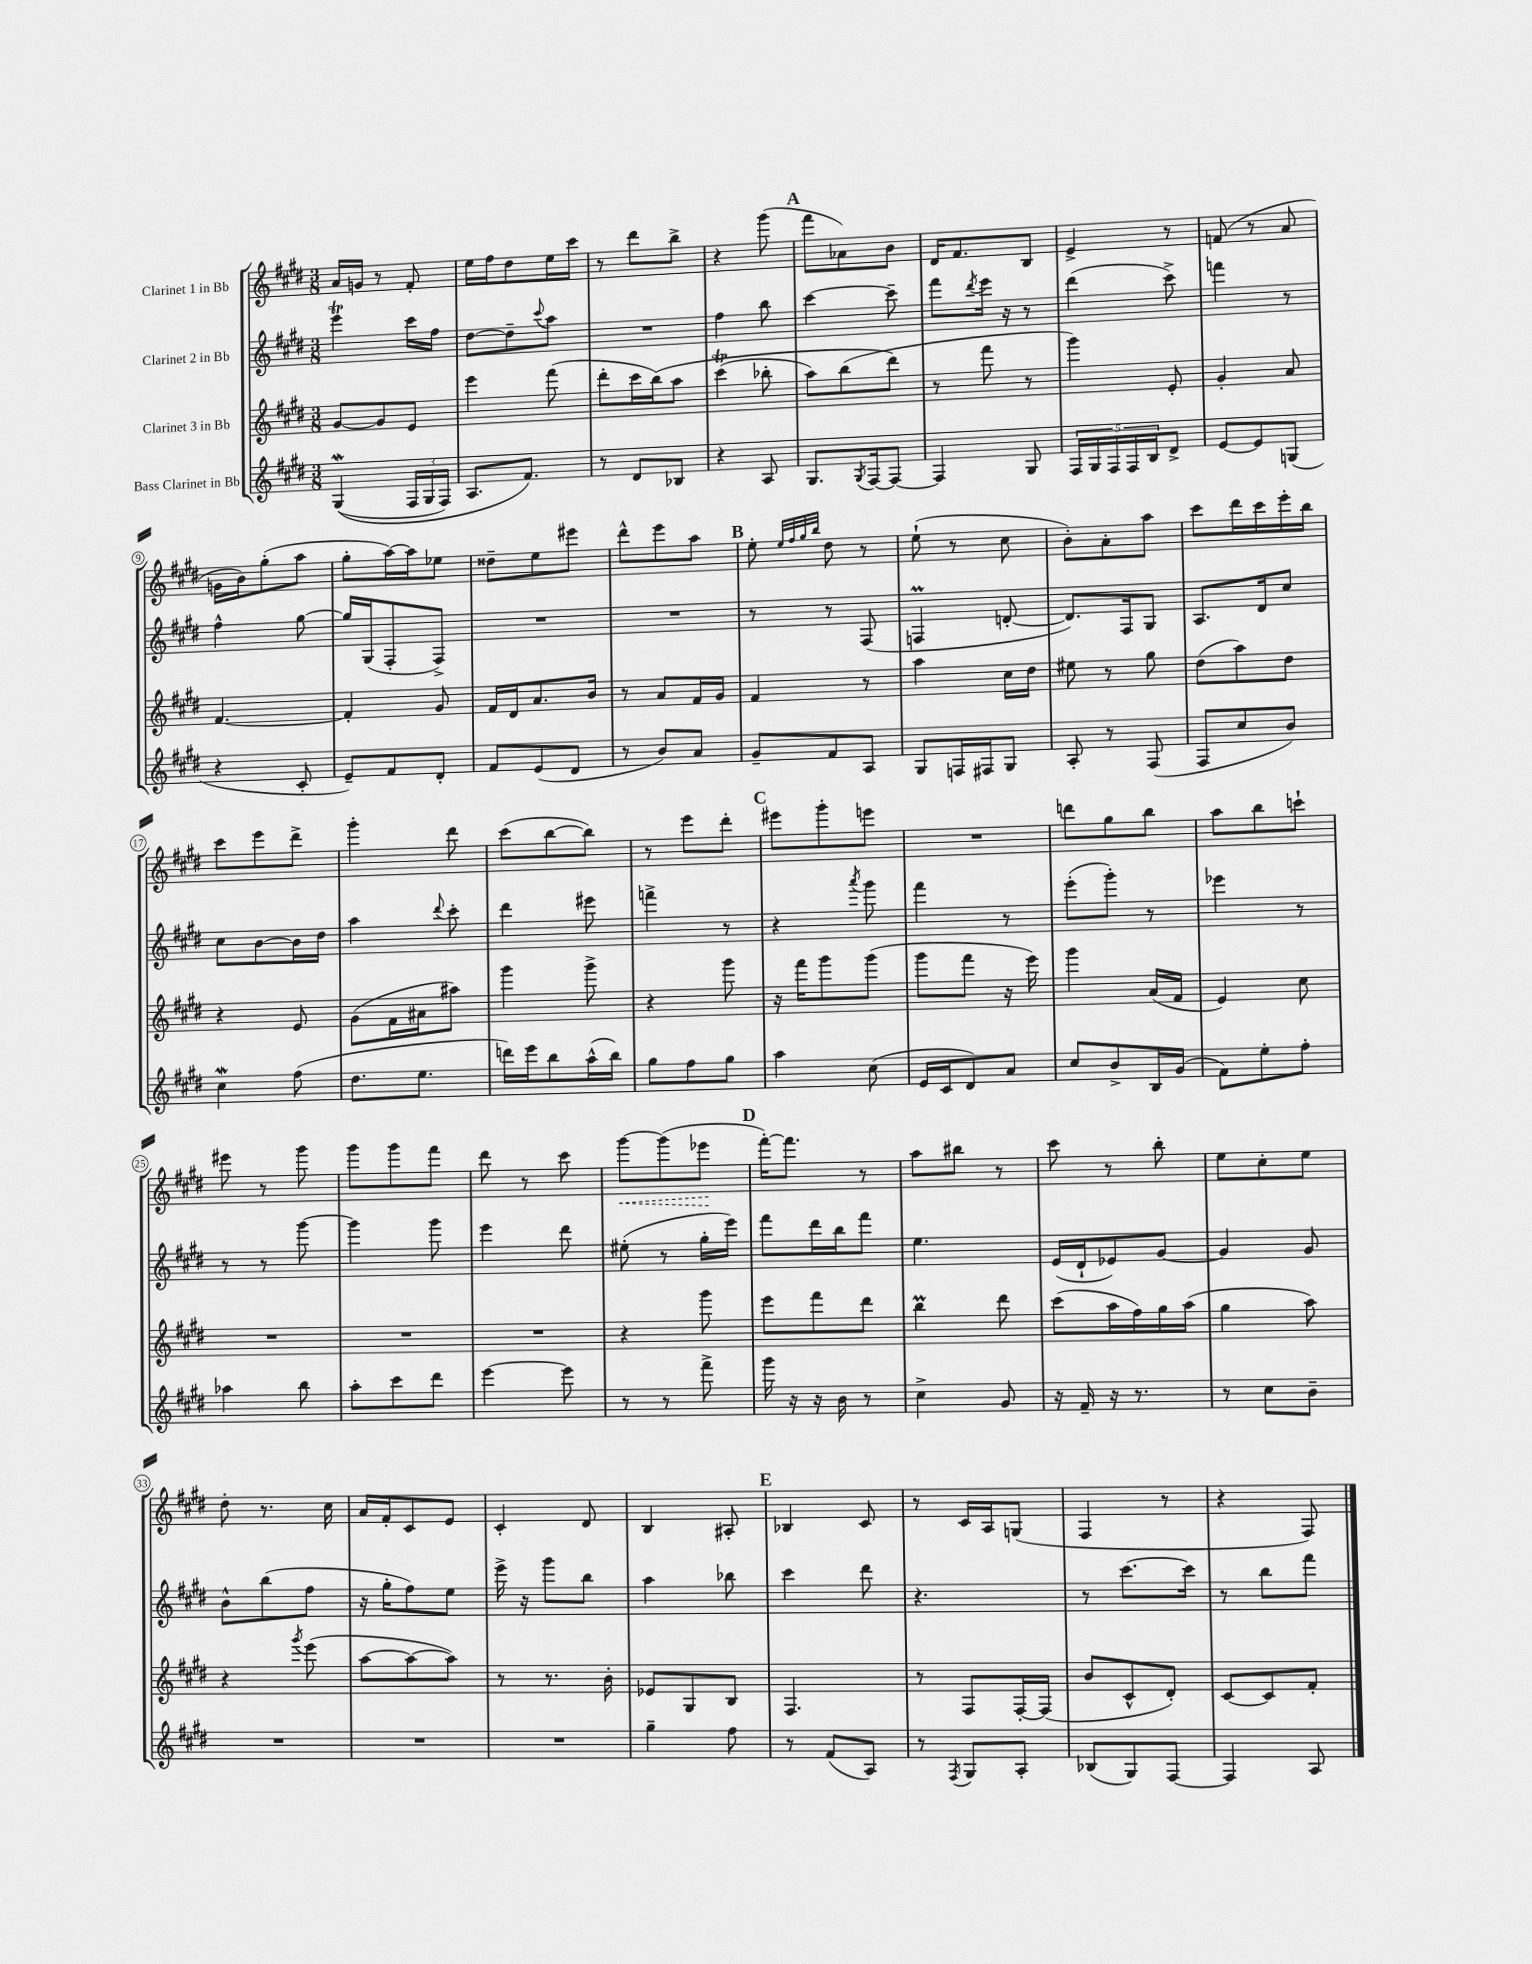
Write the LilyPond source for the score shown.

<<
\new StaffGroup <<
\new Staff = "s0" \with { instrumentName = "Clarinet 1 in Bb" } {
    \clef treble \key e \major \numericTimeSignature \time 3/8
    a'16 g'16 r8 fis'8-. |
    e''16 fis''16 dis''8 e''16 cis'''16 |
    r8 dis'''8 b''8-> |
    r4 gis'''8( |
    \mark \markup { \bold "A" } fis'''8 aes'8) b'8 |
    dis'16 fis'8. b8 |
    e'4-> r8 |
    f'8( r8 a'8 |
    g'16 b'16) gis''8-.( a''8 |
    gis''8-. a''16~) a''16 ees''8 |
    disis''8-- e''8 eis'''8 |
    dis'''8-^ e'''8 a''8 |
    \mark \markup { \bold "B" } e''8-. \grace { e''32 fis''32 gis''32 b''32 } dis''8 r8 |
    e''8-!( r8 cis''8 |
    b'8-.) a'8-. a''8 |
    cis'''8 dis'''16 cis'''16 e'''16-. b''16 |
    cis'''8 e'''8 dis'''8-> |
    gis'''4-. dis'''8 |
    cis'''8( b''8~ b''8) |
    r8 e'''8 dis'''8-. |
    \mark \markup { \bold "C" } eis'''8 gis'''8-. e'''8 |
    R4. |
    d'''8 gis''8 b''8 |
    a''8 b''8 c'''8-! |
    eis'''8 r8 gis'''8 |
    gis'''8 gis'''8 fis'''8 |
    dis'''8 r8 cis'''8 |
    \once \override Hairpin.style = #'dashed-line gis'''8~\< gis'''8( ees'''8\! |
    \mark \markup { \bold "D" } fis'''16~-.) fis'''8. r8 |
    a''8 bis''8 r8 |
    cis'''8 r8 b''8-. |
    e''8 cis''8-. e''8 |
    dis''8-. r8. cis''16 |
    a'16 fis'16-. cis'8 e'8 |
    cis'4-. dis'8 |
    b4 ais8-. |
    \mark \markup { \bold "E" } bes4 cis'8 |
    r8 cis'16 a16 g8( |
    fis4 r8 |
    r4 fis8) \bar "|." |
}
\new Staff = "s1" \with { instrumentName = "Clarinet 2 in Bb" } {
    \clef treble \key e \major \numericTimeSignature \time 3/8
    e'''4\trill cis'''16 fis''16 |
    dis''8~ dis''8-- \appoggiatura { cis'''8 } a''8 |
    R4. |
    fis''4 b''8 |
    \mark \markup { \bold "A" } cis'''4~ cis'''8-- |
    fis'''8 \acciaccatura { dis'''8 } e'''16 r16 r8 |
    dis'''4( cis'''8->) |
    f'''4 r8 |
    fis''4-^ gis''8~ |
    gis''16 gis16( fis8-. fis8->) |
    R4. |
    R4. |
    \mark \markup { \bold "B" } r8 r8 fis8( |
    f4\prall d'8~-. |
    d'8.) fis16 gis8 |
    a8. dis'16 cis''8 |
    cis''8 b'8~ b'16 dis''16 |
    a''4 \appoggiatura { dis'''8 } cis'''8-. |
    dis'''4 eis'''8 |
    f'''4-> r8 |
    \mark \markup { \bold "C" } r4 \acciaccatura { a'''8 } gis'''8 |
    fis'''4 r8 |
    e'''8-.( gis'''8-.) r8 |
    ees'''4 r8 |
    r8 r8 gis'''8~ |
    gis'''4 gis'''8 |
    e'''4 dis'''8 |
    eis''8-.( r8 gis''16-. e'''16) |
    \mark \markup { \bold "D" } fis'''8 dis'''16 b''16 fis'''8 |
    e''4. |
    e'16( dis'16-! ees'8) gis'8~ |
    gis'4 gis'8 |
    b'8-^ b''8( fis''8 |
    r16 gis''16-. fis''8) e''8 |
    e'''16-> r16 gis'''8 b''8 |
    a''4 bes''8 |
    \mark \markup { \bold "E" } cis'''4 dis'''8 |
    r4. |
    r8 cis'''8.~ cis'''16 |
    r8 b''8 fis'''8 \bar "|." |
}
\new Staff = "s2" \with { instrumentName = "Clarinet 3 in Bb" } {
    \clef treble \key e \major \numericTimeSignature \time 3/8
    gis'8~ gis'8 e'8 |
    e'''4 fis'''8( |
    dis'''8-. cis'''16 b''16)\( a''8 |
    cis'''4\trill( bes''8-. |
    \mark \markup { \bold "A" } a''8) b''8( dis'''8\) |
    r8 fis'''8 r8 |
    gis'''4) e'8-. |
    gis'4-. a'8 |
    fis'4.~ |
    fis'4-. gis'8 |
    fis'16 dis'16 a'8. b'16 |
    r8 a'8 fis'16 gis'16 |
    \mark \markup { \bold "B" } fis'4 r8 |
    a''4 cis''16 dis''16 |
    eis''8 r8 gis''8 |
    dis''8( a''8) dis''8 |
    r4 e'8 |
    gis'8( fis'16 ais'16 ais''8) |
    gis'''4 gis'''8-> |
    r4 gis'''8 |
    \mark \markup { \bold "C" } r16 fis'''16 gis'''8 gis'''8( |
    gis'''8 fis'''8 r16 e'''16) |
    gis'''4 a'16( fis'16 |
    e'4) cis''8 |
    R4. |
    R4. |
    R4. |
    r4 gis'''8 |
    \mark \markup { \bold "D" } e'''8 fis'''8 dis'''8 |
    b''4\prall dis'''8 |
    cis'''8( a''16 fis''16) gis''16 a''16( |
    gis''4 a''8) |
    r4 \acciaccatura { gis'''8 } e'''8( |
    a''8~ a''8~ a''8) |
    r8 r8. b'16-. |
    ees'8 gis8 b8 |
    \mark \markup { \bold "E" } fis4. |
    r8 fis8 fis16~-. fis16( |
    b'8 cis'8-^ dis'8-.) |
    cis'8~ cis'8 fis'8-. \bar "|." |
}
\new Staff = "s3" \with { instrumentName = "Bass Clarinet in Bb" } {
    \clef treble \key e \major \numericTimeSignature \time 3/8
    gis4\mordent(\( \tuplet 3/2 { fis16 gis16 fis16) } |
    a8. fis'8.\) |
    r8 dis'8 bes8 |
    r4 a8 |
    \mark \markup { \bold "A" } gis8. \acciaccatura { gis8 } fis16~ fis8~ |
    fis4 gis8 |
    \tuplet 5/4 { fis16 gis16 fis16 fis16 b16 } dis'8-> |
    e'8~ e'8 g8( |
    r4 cis'8-. |
    e'8--) fis'8 dis'8-. |
    fis'8 e'8( dis'8 |
    r8 b'8) a'8 |
    \mark \markup { \bold "B" } gis'8-- fis'8 a8 |
    gis8 f16 fis16 gis8 |
    a8-. r8 fis8( |
    fis8 cis''8 b'8) |
    cis''4\mordent fis''8( |
    dis''8. e''8. |
    d'''16) e'''16 b''8 a''16-^( b''16) |
    gis''8 fis''8 gis''8 |
    \mark \markup { \bold "C" } a''4 cis''8( |
    e'16 cis'16 dis'8) a'8 |
    cis''8 b'8-> b16 gis'16( |
    fis'8) e''8-. fis''8-. |
    aes''4 b''8 |
    a''8-. cis'''8 dis'''8 |
    e'''4~ e'''8 |
    r8 r8 fis'''8-> |
    \mark \markup { \bold "D" } gis'''16 r16 r16 b'16 r8 |
    cis''4-> gis'8 |
    r16 fis'16-- r16 r8. |
    r8 cis''8 b'8-- |
    R4. |
    R4. |
    R4. |
    gis''4-- fis''8 |
    \mark \markup { \bold "E" } r8 fis'8( a8) |
    r8 \acciaccatura { fis8 } gis8 a8-. |
    bes8( gis8) fis8~ |
    fis4 a8 \bar "|." |
}
>>
>>
\layout { \context { \Score \override BarNumber.stencil = #(make-stencil-circler 0.1 0.3 ly:text-interface::print) } }
